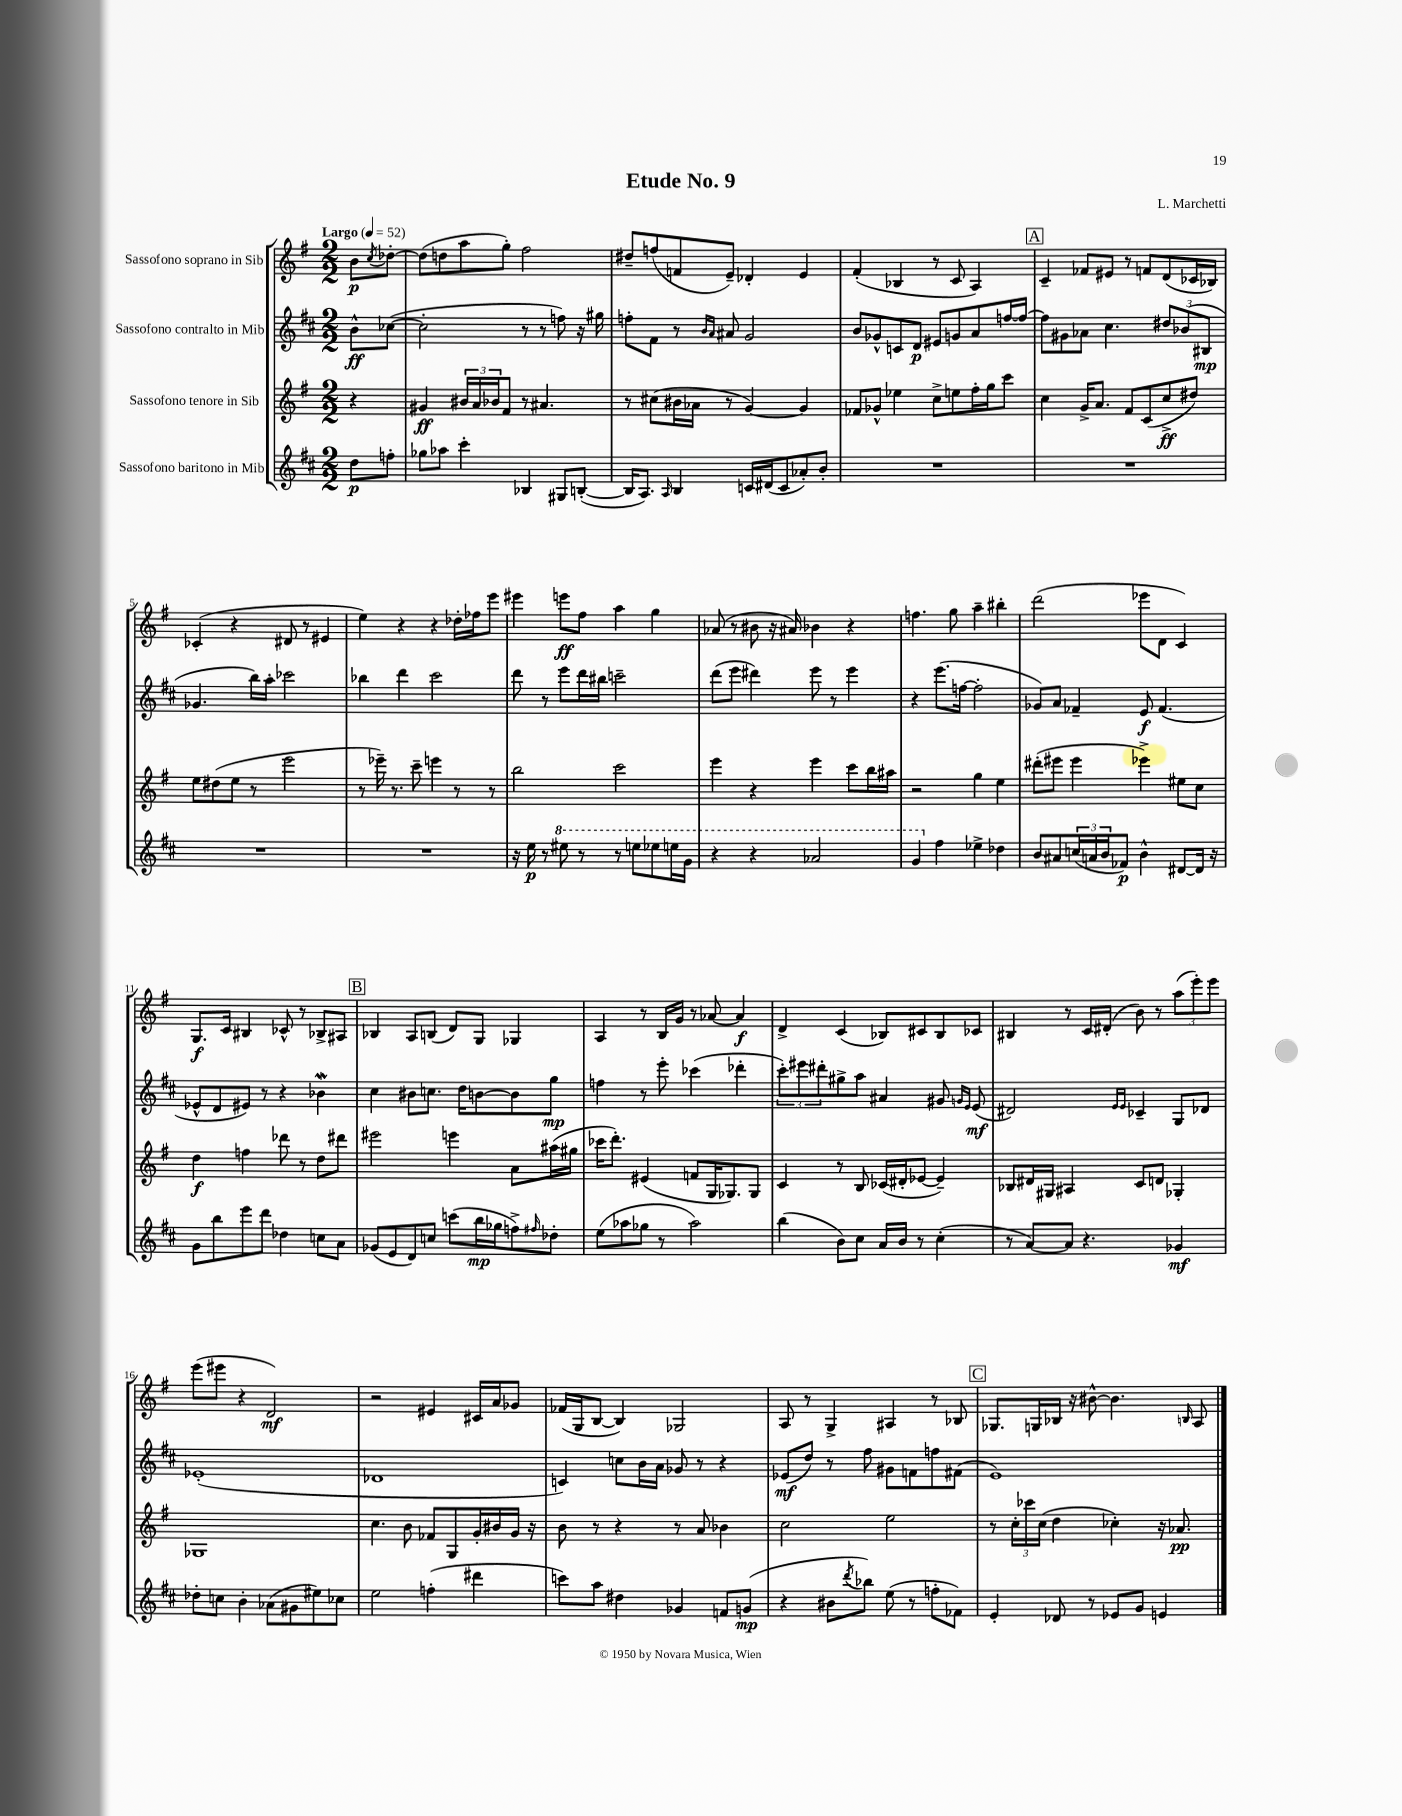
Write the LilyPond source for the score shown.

\header { title = "Etude No. 9" composer = "L. Marchetti" }
<<
\new StaffGroup <<
\new Staff = "s0" \with { instrumentName = "Sassofono soprano in Sib" } {
    \clef treble \key g \major \numericTimeSignature \time 2/2 \partial 4 \tempo "Largo" 4 = 52
    b'8\p \acciaccatura { c''8 } des''8~-. |
    des''8( d''8 a''8 g''8-.) fis''2 |
    dis''8-- f''8( f'8 e'8--) des'4-. e'4 |
    fis'4-.( bes4 r8 c'8 a4) |
    \mark \markup { \box "A" } c'4-- fes'8 eis'8 r8 f'8 d'8( ces'16 bes16) |
    ces'4-.( r4 dis'8 r8 eis'4 |
    e''4) r4 r4 des''16-. fes''16 e'''8 |
    eis'''4 e'''8\ff fis''8 a''4 g''4 |
    aes'8( r8 bis'8 r16 ais'16) bes'4 r4 |
    f''4. g''8 a''4-- bis''4-. |
    d'''2( ees'''8 d'8 c'4) |
    g8.\f c'16 bis4 ces'8-^ r8 bes8-> ais8 |
    \mark \markup { \box "B" } bes4 a8 b8( d'8) g8 ges4 |
    a4 r8 b16 g'16 r8 aes'8~ aes'4\f |
    d'4-> c'4( bes8) cis'8 bes8 ces'8 |
    bis4 r8 c'16 dis'16-.( b'8) r8 \tuplet 3/2 { a''8( e'''8-.) e'''8 } |
    e'''8( eis'''8 r4 d'2\mf) |
    r2 eis'4 cis'16 a'16 ges'8 |
    fes'16( g16 b8~ b4) ges2 |
    a8 r8 g4-> ais4 r8 bes8 |
    \mark \markup { \box "C" } ges8. g16 bes16 r16 bis'8~-^ bis'4. \grace { b16 } a8 \bar "|." |
}
\new Staff = "s1" \with { instrumentName = "Sassofono contralto in Mib" } {
    \clef treble \key d \major \numericTimeSignature \time 2/2 \partial 4
    b'8-^\ff ces''8~( |
    ces''2-. r8 r8 f''8) r16 gis''16 |
    f''8-. fis'8 r8 \grace { b'16 a'16 } ais'8 g'2 |
    b'8 ges'8-^ c'8 d'8\p eis'8 g'8 a'8 f''16~ f''16~ |
    \mark \markup { \box "A" } f''8 gis'8 aes'8 cis''4. \tuplet 3/2 { dis''8 bes'8( bis8\mp } |
    ges'4. b''16) a''16-. ces'''2 |
    bes''4 d'''4 cis'''2 |
    d'''8 r8 e'''8 d'''16 bis''16 c'''2-- |
    d'''8( e'''8 dis'''4) e'''8 r8 e'''4 |
    r4 e'''8.( f''16~ f''2-. |
    ges'8) a'8 fes'4-- e'8\f fes'4.( |
    ees'8-^ d'8 eis'8) r8 r4 bes'4\mordent |
    \mark \markup { \box "B" } cis''4 bis'8 c''8. d''16 b'8~ b'8 g''8\mp |
    f''4 r8 e'''8-. ces'''4( des'''4-. |
    \tuplet 3/2 { cis'''8-.) eis'''8 dis'''8-. } gis''8-> a''8 ais'4 gis'8 \grace { g'16 e'16 } e'8\mf( |
    dis'2) \grace { e'16 e'16 } ces'4-- g8 des'8 |
    ees'1-.( |
    des'1 |
    c'4) c''8 b'16 a'16 ges'8 r8 r4 |
    ees'8\mf( d''8) r8 fis''8 gis'8 f'8 f''8 fis'8( |
    \mark \markup { \box "C" } e'1) \bar "|." |
}
\new Staff = "s2" \with { instrumentName = "Sassofono tenore in Sib" } {
    \clef treble \key g \major \numericTimeSignature \time 2/2 \partial 4
    r4 |
    gis'4\ff \tuplet 3/2 { bis'16 a'16 bes'16 } fis'8 r8 ais'4. |
    r8 cis''8( bis'16 aes'16 r8 g'4~) g'4 |
    fes'8 ges'8-^ ees''4 c''8-> e''8 fis''16-. g''16 c'''8 |
    \mark \markup { \box "A" } c''4 g'16-> a'8. fis'8 c'8( c''8->\ff dis''8) |
    e''8 dis''8( e''8 r8 e'''2 |
    r8 ees'''16--) r8. c'''8-- e'''4 r8 r8 |
    b''2 c'''2 |
    e'''4 r4 e'''4 c'''8 b''16 ais''16 |
    r2 g''4 e''4 |
    dis'''8-.( eis'''8 eis'''4 ees'''4->) eis''8 c''8 |
    d''4\f f''4 des'''8 r8 d''8 dis'''8 |
    \mark \markup { \box "B" } eis'''2 e'''4 a'8 ais''16( gis''16 |
    ces'''16 d'''8.-.) eis'4( f'8 g16 ges8.) ges8 |
    c'4 r8 b8 ces'16( dis'16-. ees'8~ ees'4--) |
    bes8 dis'16 gis16 ais4 c'8 d'8 ges4-. |
    ges1 |
    c''4. b'8 fes'8 g8 g'16-. bis'16 g'16 r16 |
    b'8 r8 r4 r8 a'8 bes'4 |
    c''2 e''2 |
    \mark \markup { \box "C" } r8 \tuplet 3/2 { c''16-. ces'''16 c''16( } d''4 ces''4-.) r16 aes'8.\pp \bar "|." |
}
\new Staff = "s3" \with { instrumentName = "Sassofono baritono in Mib" } {
    \clef treble \key d \major \numericTimeSignature \time 2/2 \partial 4
    d''8\p f''8-. |
    ges''8 aes''8 cis'''4-. bes4 gis8 b8~-.( |
    b16 a8.) \grace { a16 } b4 c'16 dis'16( c'8 aes'8-.) b'8-. |
    R1 |
    \mark \markup { \box "A" } R1 |
    R1 |
    R1 |
    r16 e''16\p r8 \ottava #1 eis'''8 r8 r8 e'''8 ees'''8 e'''16 g''16 |
    r4 r4 aes''2 |
    g''4 \ottava #0 fis''4 ees''4-> des''4 |
    b'8 ais'8 \tuplet 3/2 { c''16( a'16 b'16 } fes'8\p) b'4-^ dis'8~ dis'16 r16 |
    g'8 b''8 e'''8 d'''8 des''4 c''8 a'8 |
    \mark \markup { \box "B" } ges'8( e'8 d'8) c''8 c'''8( b''16\mp ges''16 f''8->) \grace { fis''16 } des''8-. |
    e''8( aes''8 ges''8 r8 aes''2) |
    b''4( b'8) cis''8 a'16 b'16 r8 cis''4-.( |
    r8 a'8~) a'8 r4. ges'4\mf |
    des''8-. c''8 b'4-. aes'8( gis'8 eis''8) ces''8 |
    e''2 f''4-.( dis'''4 |
    c'''8) a''8 dis''4 ges'4 f'8 g'8\mp( |
    r4 bis'8 \acciaccatura { d'''8 } bes''8) e''8( r8 f''8-. fes'8) |
    \mark \markup { \box "C" } e'4-. des'8 r8 ees'8 g'8 e'4 \bar "|." |
}
>>
>>
